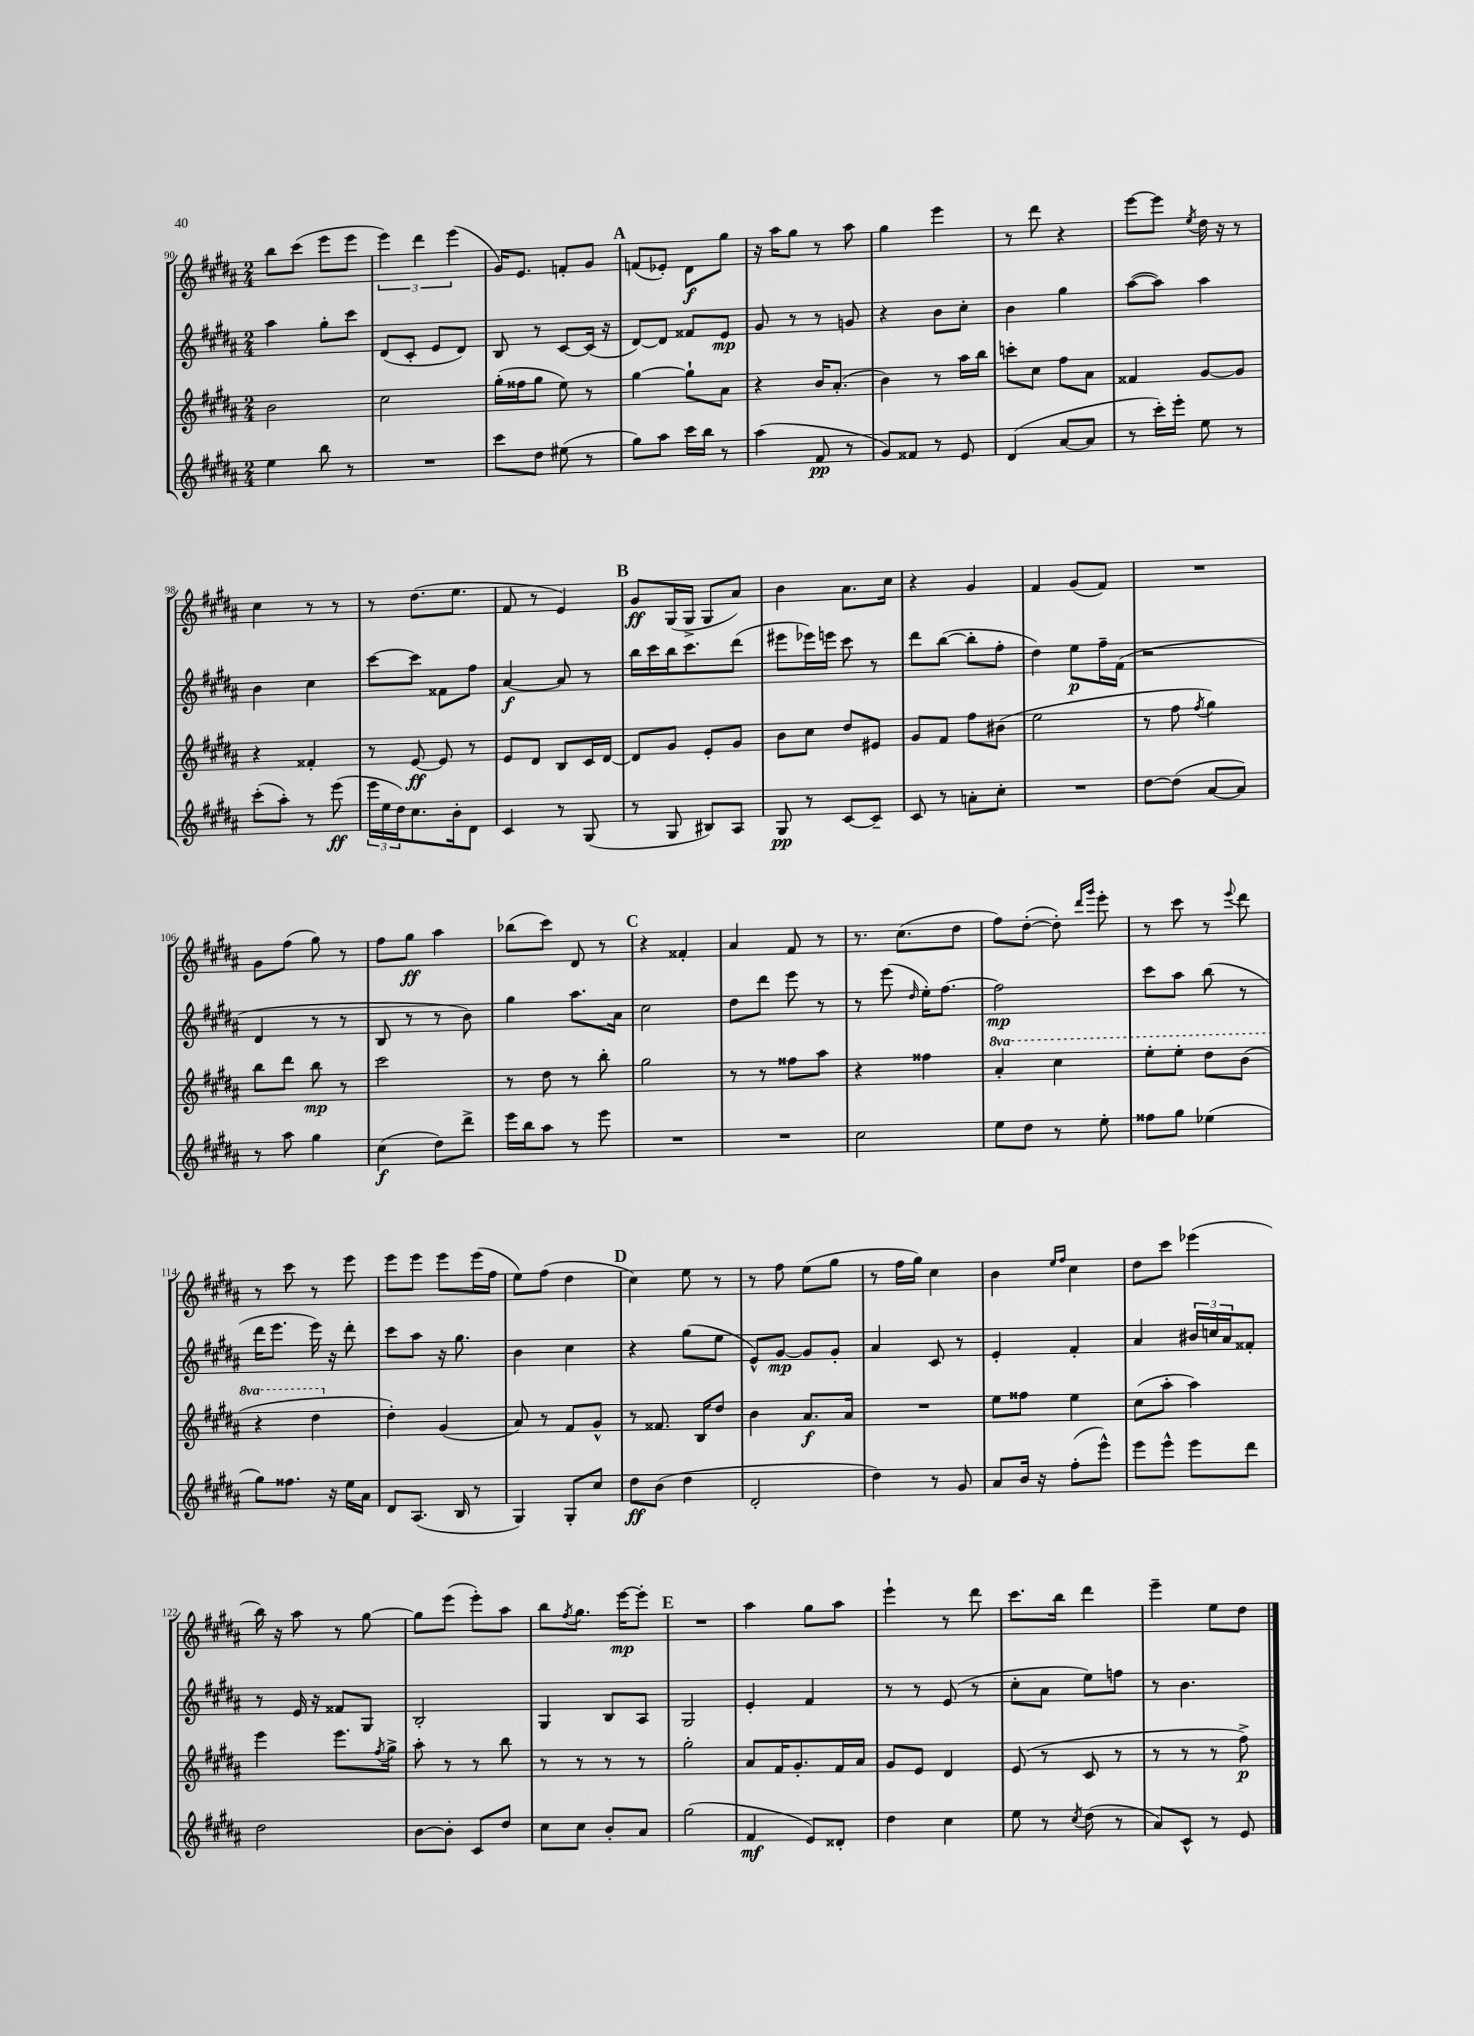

**kern	**dynam	**kern	**dynam	**kern	**dynam	**kern	**dynam
*part4	*part4	*part3	*part3	*part2	*part2	*part1	*part1
*staff4	*staff4	*staff3	*staff3	*staff2	*staff2	*staff1	*staff1
*clefG2	*	*clefG2	*	*clefG2	*	*clefG2	*
*k[f#c#g#d#a#]	*	*k[f#c#g#d#a#]	*	*k[f#c#g#d#a#]	*	*k[f#c#g#d#a#]	*
*M2/4	*	*M2/4	*	*M2/4	*	*M2/4	*
=90	=90	=90	=90	=90	=90	=90	=90
4ee\	.	2b\	.	4aa#\	.	8bb\L	.
.	.	.	.	.	.	(8ccc#\J	.
8bb\	.	.	.	8gg#'\L	.	8eee\L	.
8r	.	.	.	8ccc#\J	.	8eee\J	.
=91	=91	=91	=91	=91	=91	=91	=91
2r	.	2cc#\	.	(8d#/L	.	6eee\)	.
.	.	.	.	8c#'/J	.	.	.
.	.	.	.	.	.	6ddd#\	.
.	.	.	.	8e/L	.	.	.
.	.	.	.	.	.	(6eee\	.
.	.	.	.	8d#/J)	.	.	.
=92	=92	=92	=92	=92	=92	=92	=92
8ccc#\L	.	(16gg#'\LL	.	8B/	.	16g#/KL)	.
.	.	16ff##X\J	.	.	.	8.e/J	.
8dd#\J	.	8gg#\J	.	8r	.	.	.
(8ee#X\	.	8ee\)	.	[8c#/L	.	8fn'/L	.
8r	.	8r	.	(16c#/Jk]	.	8g#/J	.
.	.	.	.	16r	.	.	.
!!LO:REH:place=s1:t=A
=93	=93	=93	=93	=93	=93	=93	=93
8gg#\L)	.	[4gg#\	.	[8d#/L)	.	(8fn/L	.
8aa#\J	.	.	.	8d#/J]	.	8e-X'/J)	.
16ccc#\LL	.	8gg#`\L]	.	8f##X/L	.	8d#\L	f
16bb\JJ	.	.	.	.	.	.	.
8r	.	8a#\J	.	8e/J	mp	8gg#\J	.
=94	=94	=94	=94	=94	=94	=94	=94
(4aa#\	.	4r	.	8g#/	.	16r	.
.	.	.	.	.	.	16aa#\KL	.
.	.	.	.	8r	.	8gg#\J	.
8f#/	pp	16b/KL	.	8r	.	8r	.
.	.	(8.a#'/J	.	.	.	.	.
8r	.	.	.	8gn/	.	8aa#\	.
=95	=95	=95	=95	=95	=95	=95	=95
8g#/L)	.	4b\)	.	4r	.	4gg#\	.
8f##X/J	.	.	.	.	.	.	.
8r	.	8r	.	8b\L	.	4eee\	.
8e/	.	16aa#\LL	.	8cc#'\J	.	.	.
.	.	16bb\JJ	.	.	.	.	.
=96	=96	=96	=96	=96	=96	=96	=96
(4d#/	.	8cccn'\L	.	4b\	.	8r	.
.	.	8cc#\J	.	.	.	8ddd#\	.
[8a#/L	.	8ff#\L	.	4gg#\	.	4r	.
8a#/J]	.	8a#\J	.	.	.	.	.
=97	=97	=97	=97	=97	=97	=97	=97
8r	.	4f##X/	.	([8aa#\L	.	[8eee\L	.
16ccc#'\LL)	.	.	.	8aa#\J])	.	8eee\J]	.
16eee'\JJ	.	.	.	.	.	.	.
.	.	.	.	.	.	8qee/	.
8ee\	.	[8g#/L	.	4aa#\	.	16dd#\	.
.	.	.	.	.	.	16r	.
8r	.	8g#/J]	.	.	.	8r	.
!!LO:LB:g=z
=98	=98	=98	=98	=98	=98	=98	=98
(8ccc#'\L	.	4r	.	4b\	.	4cc#\	.
8aa#'\J)	.	.	.	.	.	.	.
8r	.	4f##X'/	.	4cc#\	.	8r	.
(8eee\	ff	.	.	.	.	8r	.
=99	=99	=99	=99	=99	=99	=99	=99
24eee\LL	.	8r	.	[8ccc#\L	.	8r	.
24ee\	.	.	.	.	.	.	.
24dd#\J)	.	.	.	.	.	.	.
8.cc#\	.	[8e/	ff	8ccc#\J]	.	(8.dd#\L	.
.	.	8e/]	.	8f##X\L	.	.	.
16b'\k	.	.	.	.	.	8.ee\J	.
8d#\J	.	8r	.	8ff#\J	.	.	.
=100	=100	=100	=100	=100	=100	=100	=100
4c#/	.	8e/L	.	[4a#/	f	8f#/	.
.	.	8d#/J	.	.	.	8r	.
8r	.	8B/L	.	8a#/]	.	4e/)	.
(8G#/	.	16c#/L	.	8r	.	.	.
.	.	[16d#/JJ	.	.	.	.	.
!!LO:REH:place=s1:t=B
=101	=101	=101	=101	=101	=101	=101	=101
8r	.	8d#/L]	.	16bb\LL	.	8g#/L	ff
.	.	.	.	16ccc#\	.	.	.
8G#/	.	8g#/J	.	16bb\J	.	(16G#/L	.
.	.	.	.	8.ccc#\	.	16G#^/JJ	.
8B#X/L)	.	8e'/L	.	.	.	8G#/L	.
8A#/J	.	8g#/J	.	(8ddd#\J	.	8a#/J)	.
=102	=102	=102	=102	=102	=102	=102	=102
8G#/	pp	8b\L	.	8eee#X\L	.	4b\	.
8r	.	8cc#\J	.	16eee-X\L)	.	.	.
.	.	.	.	16eeen\JJ	.	.	.
[8c#/L	.	8dd#/L	.	8ccc#\	.	8.a#\L	.
8c#~/J]	.	8e#X/J	.	8r	.	.	.
.	.	.	.	.	.	16cc#\Jk	.
=103	=103	=103	=103	=103	=103	=103	=103
8c#/	.	8g#/L	.	8ddd#\L	.	4r	.
8r	.	8f#/J	.	([8bb\J	.	.	.
8an'\L	.	8ff#\L	.	8bb'\L]	.	4g#/	.
8cc#'\J	.	(8b#X\J	.	8ff#'\J	.	.	.
=104	=104	=104	=104	=104	=104	=104	=104
2r	.	2ee\	.	4dd#\)	.	4f#/	.
.	.	.	.	8ee\L	p	(8g#/L	.
.	.	.	.	16ff#~\L	.	8f#/J)	.
.	.	.	.	(16f#\JJ	.	.	.
=105	=105	=105	=105	=105	=105	=105	=105
[8dd#\L	.	8r	.	2r	.	2r	.
(8dd#\J]	.	8ff#\	.	.	.	.	.
.	.	8qff#/	.	.	.	.	.
[8a#/L	.	4gg#\)	.	.	.	.	.
8a#/J])	.	.	.	.	.	.	.
!!LO:LB:g=z
=106	=106	=106	=106	=106	=106	=106	=106
8r	.	8bb\L	.	4d#/	.	8g#\L	.
8aa#\	.	8ddd#\J	.	.	.	(8ff#\J	.
4gg#\	.	8bb\	mp	8r	.	8gg#\)	.
.	.	8r	.	8r	.	8r	.
=107	=107	=107	=107	=107	=107	=107	=107
(4cc#\	f	2ccc#\	.	8B/	.	8ff#\L	.
.	.	.	.	8r	.	8gg#\J	ff
8dd#\L)	.	.	.	8r	.	4aa#\	.
8ddd#^\J	.	.	.	8b\)	.	.	.
=108	=108	=108	=108	=108	=108	=108	=108
16eee\LL	.	8r	.	4gg#\	.	(8bb-X\L	.
16bb\J	.	.	.	.	.	.	.
8aa#\J	.	8dd#\	.	.	.	8ccc#\J)	.
8r	.	8r	.	8.aa#\L	.	8d#/	.
8eee\	.	8bb'\	.	.	.	8r	.
.	.	.	.	16a#\Jk	.	.	.
!!LO:REH:place=s1:t=C
=109	=109	=109	=109	=109	=109	=109	=109
2r	.	2gg#\	.	2cc#\	.	4r	.
.	.	.	.	.	.	4f##X'/	.
=110	=110	=110	=110	=110	=110	=110	=110
2r	.	8r	.	8dd#\L	.	4a#/	.
.	.	8r	.	8ddd#\J	.	.	.
.	.	8ff##X\L	.	8eee\	.	8f#/	.
.	.	8aa#\J	.	8r	.	8r	.
=111	=111	=111	=111	=111	=111	=111	=111
2cc#\	.	4r	.	8r	.	8.r	.
.	.	.	.	(8eee\	.	.	.
.	.	.	.	.	.	(8.cc#\L	.
.	.	.	.	16qqdd#/	.	.	.
.	.	4ff##X\	.	16ee'\KL)	.	.	.
.	.	.	.	[8.ff#\J	.	.	.
.	.	.	.	.	.	8dd#\J	.
=112	=112	=112	=112	=112	=112	=112	=112
*	*	*8va	*	*	*	*	*
8ee\L	.	4aa#'/	.	2ff#\]	mp	8ff#\L)	.
8dd#\J	.	.	.	.	.	([8dd#'\J	.
8r	.	4ccc#\	.	.	.	8dd#'\])	.
.	.	.	.	.	.	16qqddd#/LL	.
.	.	.	.	.	.	16qqggg#/JJ	.
8ee'\	.	.	.	.	.	8eee'\	.
=113	=113	=113	=113	=113	=113	=113	=113
8ff##X\L	.	8eee'\L	.	8ccc#\L	.	8r	.
8gg#\J	.	8eee'\J	.	8aa#\J	.	8ccc#\	.
(4ee-X\	.	8ddd#\L	.	(8bb\	.	8r	.
.	.	.	.	.	.	8qqeee/	.
.	.	(8bb\J	.	8r	.	8ddd#\	.
!!LO:LB:g=z
=114	=114	=114	=114	=114	=114	=114	=114
8gg#\L)	.	4r	.	16ddd#\KL	.	8r	.
.	.	.	.	8.eee\J	.	.	.
8.ff##X\J	.	.	.	.	.	8ccc#\	.
.	.	4ddd#\	.	16eee\)	.	8r	.
16r	.	.	.	16r	.	.	.
16ee\LL	.	.	.	8ddd#'\	.	8eee\	.
16a#\JJ	.	.	.	.	.	.	.
=115	=115	=115	=115	=115	=115	=115	=115
*	*	*X8va	*	*	*	*	*
8d#/L	.	4dd#'\)	.	8ccc#\L	.	8eee\L	.
(8.A#/J	.	.	.	8aa#\J	.	8eee\J	.
.	.	(4g#/	.	16r	.	8eee\L	.
16B/	.	.	.	8.gg#\	.	.	.
8r	.	.	.	.	.	(16eee\L	.
.	.	.	.	.	.	16ff#\JJ	.
=116	=116	=116	=116	=116	=116	=116	=116
4G#/)	.	8a#/)	.	4b\	.	8ee\L)	.
.	.	8r	.	.	.	(8ff#\J	.
8G#'/L	.	8f#/L	.	4cc#\	.	4dd#\	.
8cc#/J	.	8g#^^/J	.	.	.	.	.
!!LO:REH:place=s1:t=D
=117	=117	=117	=117	=117	=117	=117	=117
8dd#\L	ff	8r	.	4r	.	4cc#\)	.
(8b\J	.	8.f##X/	.	.	.	.	.
4dd#\	.	.	.	(8gg#\L	.	8ee\	.
.	.	16B/KL	.	.	.	.	.
.	.	8dd#/J	.	8ee\J	.	8r	.
=118	=118	=118	=118	=118	=118	=118	=118
2d#'/	.	4b\	.	8e^^/L)	.	8r	.
.	.	.	.	[8g#/J	mp	8ff#\	.
.	.	8.a#/L	f	8g#/L]	.	(8ee\L	.
.	.	.	.	8g#'/J	.	8gg#\J	.
.	.	16a#/Jk	.	.	.	.	.
=119	=119	=119	=119	=119	=119	=119	=119
4dd#\)	.	2r	.	4a#/	.	8r	.
.	.	.	.	.	.	16ff#\LL	.
.	.	.	.	.	.	16gg#\JJ)	.
8r	.	.	.	8c#/	.	4cc#\	.
8g#/	.	.	.	8r	.	.	.
=120	=120	=120	=120	=120	=120	=120	=120
8a#/L	.	8ee\L	.	4e'/	.	4b\	.
16b/Jk	.	8ff##X\J	.	.	.	.	.
16r	.	.	.	.	.	.	.
.	.	.	.	.	.	16qqee/LL	.
.	.	.	.	.	.	16qqff#/JJ	.
(8ff#'\L	.	4ee\	.	4f#'/	.	4cc#\	.
8eee^^\J)	.	.	.	.	.	.	.
=121	=121	=121	=121	=121	=121	=121	=121
8eee\L	.	(8cc#\L	.	4a#/	.	8dd#\L	.
8eee^^\J	.	8aa#'\J	.	.	.	8ccc#\J	.
8eee\L	.	4aa#\)	.	24b#X/LL	.	(4eee-X\	.
.	.	.	.	24ccn/	.	.	.
.	.	.	.	24a#/J	.	.	.
8ddd#\J	.	.	.	8f##X'/J	.	.	.
!!LO:LB:g=z
=122	=122	=122	=122	=122	=122	=122	=122
2dd#\	.	4eee\	.	8r	.	16bb\)	.
.	.	.	.	.	.	16r	.
.	.	.	.	16e/	.	8aa#\	.
.	.	.	.	16r	.	.	.
.	.	8.eee\L	.	8f##X/L	.	8r	.
.	.	.	.	8G#/J	.	[8gg#\	.
.	.	8qff#/	.	.	.	.	.
.	.	16gg#^\Jk	.	.	.	.	.
=123	=123	=123	=123	=123	=123	=123	=123
[8b\L	.	8aa#'\	.	2B'/	.	8gg#\L]	.
8b'\J]	.	8r	.	.	.	(8eee\J	.
8c#/L	.	8r	.	.	.	8eee'\L)	.
8dd#/J	.	8bb\	.	.	.	8aa#\J	.
=124	=124	=124	=124	=124	=124	=124	=124
8cc#\L	.	8r	.	4G#/	.	8bb\L	.
.	.	.	.	.	.	8qff#/	.
8cc#\J	.	8r	.	.	.	8.gg#\J	.
8b'/L	.	8r	.	8B/L	.	.	.
.	.	.	.	.	.	[16eee\KL	mp
8a#/J	.	8r	.	8A#/J	.	8eee'\J]	.
!!LO:REH:place=s1:t=E
=125	=125	=125	=125	=125	=125	=125	=125
(2gg#\	.	2gg#'\	.	2G#/	.	2r	.
=126	=126	=126	=126	=126	=126	=126	=126
4f#/	mf	8a#/L	.	4e'/	.	4aa#\	.
.	.	16f#/K	.	.	.	.	.
.	.	8.g#'/	.	.	.	.	.
8e/L)	.	.	.	4f#/	.	8gg#\L	.
8d##X'/J	.	16f#/L	.	.	.	8aa#\J	.
.	.	16a#/JJ	.	.	.	.	.
=127	=127	=127	=127	=127	=127	=127	=127
4dd#\	.	8g#/L	.	8r	.	4eee`\	.
.	.	8e/J	.	8r	.	.	.
4cc#\	.	4d#/	.	(8e/	.	8r	.
.	.	.	.	8r	.	8ddd#\	.
=128	=128	=128	=128	=128	=128	=128	=128
8ee\	.	(8e/	.	8cc#'\L	.	8.ccc#\L	.
8r	.	8r	.	8a#\J	.	.	.
.	.	.	.	.	.	16bb\Jk	.
8qcc#/	.	.	.	.	.	.	.
(8dd#\	.	8c#/	.	8ee\L)	.	4ddd#\	.
8r	.	8r	.	8ffn\J	.	.	.
=129	=129	=129	=129	=129	=129	=129	=129
8a#/L)	.	8r	.	8r	.	4eee~\	.
8c#^^/J	.	8r	.	4.b\	.	.	.
8r	.	8r	.	.	.	8ee\L	.
8e/	.	8ff#^\)	p	.	.	8dd#\J	.
==	==	==	==	==	==	==	==
*-	*-	*-	*-	*-	*-	*-	*-
